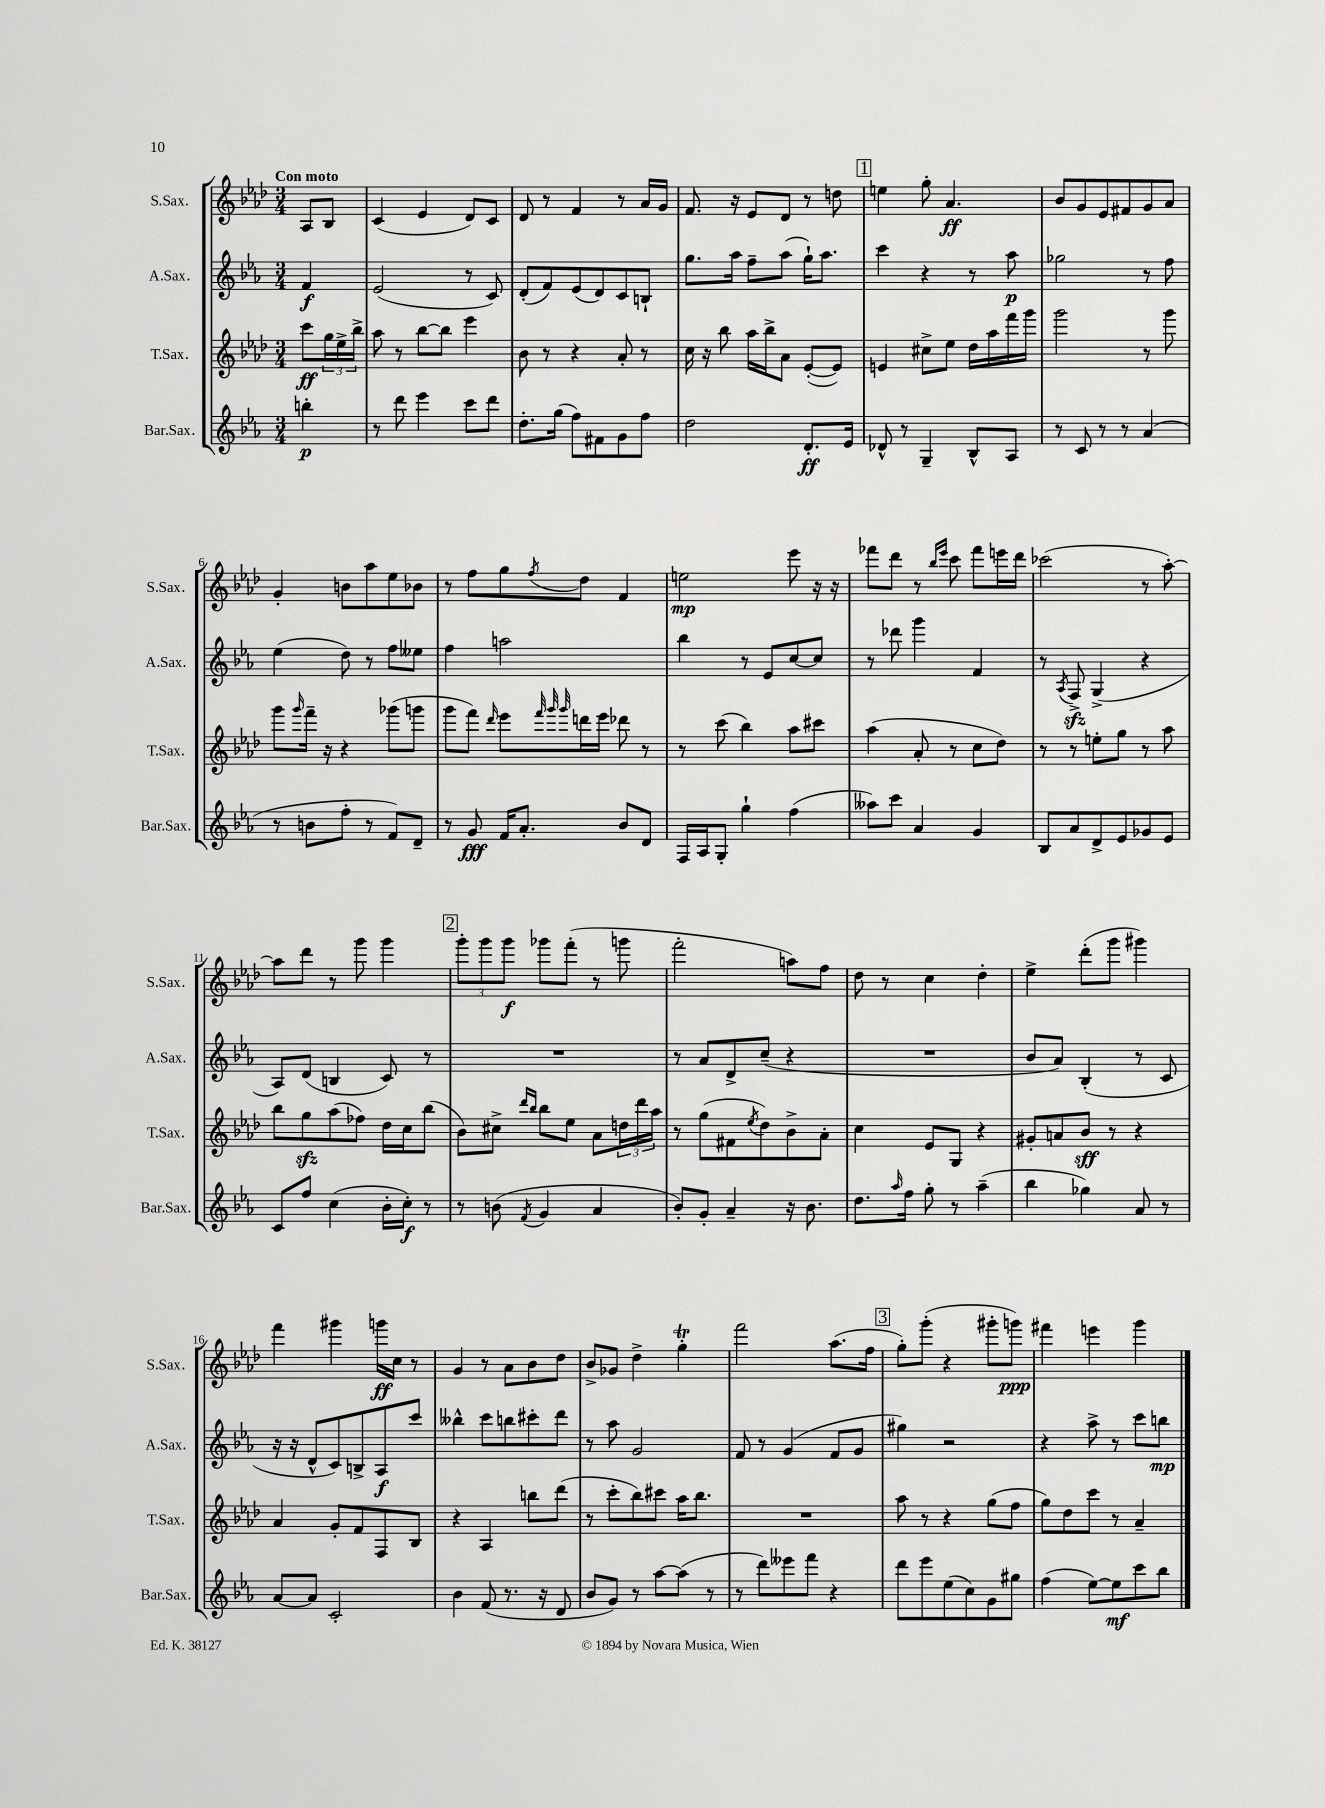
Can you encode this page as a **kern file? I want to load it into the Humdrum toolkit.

**kern	**kern	**kern	**kern
*staff4	*staff3	*staff2	*staff1
*clefG2	*clefG2	*clefG2	*clefG2
*k[b-e-a-]	*k[b-e-a-d-]	*k[b-e-a-]	*k[b-e-a-d-]
*M3/4	*M3/4	*M3/4	*M3/4
4bb'\	8ccc\L	4f/	8A-/L
.	24gg\L	.	8B-/J
.	24ee-^\	.	.
.	24bb-^\JJ	.	.
=	=	=	=
8r	8aa-\	(2e-/	(4c/
8ddd\	8r	.	.
4eee-\	[8bb-\L	.	4e-/
.	8bb-\]J	.	.
8ccc\L	4eee-\	8r	8d-/L)
8ddd\J	.	8c/)	8c/J
=	=	=	=
8.dd'\L	8b-\	(8d'/L	8d-/
.	8r	8f/)	8r
(16gg\Jk	.	.	.
8ff\L)	4r	(8e-/	4f/
8f#\	.	8d/)	.
8g\	8a-'/	8c/	8r
8ff\J	8r	8B`/J	16a-/LL
.	.	.	16g/JJ
=	=	=	=
2dd\	16cc\	8.gg\L	8.f/
.	16r	.	.
.	8bb-\	.	.
.	.	16aa-\Jk	16r
.	16aa-\LL	8ff~\L	8e-/L
.	16bb-^\J	.	.
.	8a-\J	(8aa-\J	8d-/J
8.d'/L	([8e-'/L	16gg`\LK)	8r
.	.	8.aa-\J	.
.	8e-/]J)	.	8dd\
16e-/Jk	.	.	.
=	=	=	=
8d-^^/	4e/	4ccc\	4ee\
8r	.	.	.
4G~/	8cc#^\L	4r	8gg'\
.	8ee-\J	.	4.a-/
8B-^^/L	16dd-\LL	8r	.
.	16aa-\	.	.
8A-/J	16fff\	8aa-\	.
.	16ggg\JJ	.	.
=	=	=	=
8r	2ggg\	2gg-\	8b-/L
8c/	.	.	8g/
8r	.	.	8e-/
8r	.	.	8f#/
(4a-/	8r	8r	8g/
.	8ggg\	8ff\	8a-/J
=	=	=	=
8r	8ggg\L	(4ee-\	4g'/
.	16qqggg/	.	.
8b\L	16fff~\Jk	.	.
.	16r	.	.
8ff'\J	4r	8dd\)	8b\L
8r	.	8r	8aa-\
8f/L)	(8ggg-\L	8ff\L	8ee-\
8d~/J	8ggg\J	8ee--\J	8b-\J
=	=	=	=
8r	8ggg\L	4ff\	8r
8g/	8fff\J)	.	8ff\L
.	16qqddd-/	.	.
16f/LK	8eee-\L	2aa\	8gg\
8.a-'/J	.	.	.
.	32qqfff/	.	.
.	32qqggg/	.	.
.	32qqggg/	.	8qff/
.	16ddd\L	.	8dd-\J
.	16eee-\JJ	.	.
8b-/L	8ddd-\	.	4f/
8d/J	8r	.	.
=	=	=	=
16F/LL	8r	4bb-\	2ee\
16A-/J	.	.	.
8G'/J	(8ccc\	.	.
4gg`\	4bb-\)	8r	.
.	.	8e-/L	.
(4ff\	8aa-\L	[8cc/	8eee-\
.	8ccc#\J	8cc/]J	16r
.	.	.	16r
=	=	=	=
8aa--\L)	(4aa-\	8r	8fff-\L
8ccc\J	.	8ddd-\	8ddd-\J
4a-/	8a-'/	4ggg\	8r
.	.	.	16qqbb-/LL
.	.	.	16qqeee-/JJ
.	8r	.	8ccc\
4g/	8cc\L	4f/	8fff-\L
.	8dd-\J)	.	16eee\L
.	.	.	16ddd-\JJ
=	=	=	=
8B-/L	8r	8r	(2ccc-\
.	.	8qA-/	.
8a-/	8r	8F^/	.
8d^/	8ee'\L	(4G^/	.
8e-/	8gg\J	.	.
8g-/	8r	4r	8r
8e-/J	8aa-\	.	[8aa-'\)
=	=	=	=
8c/L	8bb-\L	8A-/L)	8aa-\]L
8ff/J	8gg\	(8d/J	8ddd-\J
(4cc\	(8aa-\	4B/	8r
.	8ff-\J)	.	8ggg\
16b-'\LL	16dd-\LL	8c/)	4ggg\
16cc'\JJ)	16cc\J	.	.
8r	(8bb-\J	8r	.
=	=	=	=
8r	8b-\L)	2.r	12ggg'\L
.	.	.	12ggg\
(8b\	8cc#^\J	.	.
.	.	.	12ggg\J
.	16qqddd-/LL	.	.
8qf/	16qqbb-/JJ	.	.
4g/	8bb-\L	.	8ggg-\L
.	8ee-\J	.	(8fff'\J
4a-/	8a-\L	.	8r
.	24dd\L	.	8ggg\
.	24ddd-\	.	.
.	24aa-\JJ	.	.
=	=	=	=
8b-'/L)	8r	8r	2fff'\
8g'/J	(8gg\L	8a-/L	.
4a-~/	8f#\	8d^/	.
.	8qee-/	.	.
.	8dd-\)	(8cc~/J	.
16r	8b-^\	4r	8aa\L)
8.b-\	.	.	.
.	8a-'\J	.	8ff\J
=	=	=	=
8.dd\L	4cc\	2.r	8dd-\
.	.	.	8r
16qqaa-/	.	.	.
16ff\Jk	.	.	.
8gg'\	8e-/L	.	4cc\
8r	8G/J	.	.
(4aa-~\	4r	.	4dd-'\
=	=	=	=
4bb-\	8g#'/L	8b-/L	4ee-^\
.	8a/	8a-/J)	.
4gg-\)	8b-/J	(4B-'/	(8ddd-'\L
.	8r	.	8ggg\J
8a-/	4r	8r	4ggg#\)
8r	.	8c/	.
=	=	=	=
[8a-/L	4a-/	16r	4fff\
.	.	16r	.
8a-/]J	.	8d^^/L	.
2c'/	8g'/L	8c/)	4ggg#\
.	8f/	8B^/	.
.	8F/	8A-/	16ggg\LL
.	.	.	16cc\JJ
.	8B-/J	8ccc/J	8r
=	=	=	=
4b-\	4r	4bb--^^\	4g/
(8f/	4A-/	8ccc\L	8r
8.r	.	8bb\	8a-\L
.	8bb\L	8ccc#'\	8b-\
16r	.	.	.
8d/	(8ddd-\J	8ddd\J	8dd-\J
=	=	=	=
8b-/L	8r	8r	8b-^/L
8g/J)	8ccc'\L	8aa-\	8g-/J
8r	8bb-\)	2g/	4dd-^\
[8aa-\L	8ccc#\J	.	.
(8aa-\]J	16aa-\LK	.	4gg'\
.	8.bb-\J	.	.
8r	.	.	.
=	=	=	=
8r	2.r	8f/	2fff\
8ddd\L)	.	8r	.
8eee--\	.	(4g/	.
8fff\J	.	.	.
4r	.	8f/L	(8.aa-\L
.	.	8g/J	.
.	.	.	16ff\Jk
=	=	=	=
8ddd\L	8aa-\	4gg#\)	8gg'\L)
8eee-\	8r	.	(8ggg'\J
(8ee-\	4r	2r	4r
8cc\)	.	.	.
8g\	(8gg\L	.	8ggg#'\L
8gg#\J	8ff\J	.	8ggg\J)
=	=	=	=
(4ff\	8gg\L)	4r	4fff#\
.	8dd-\	.	.
[8ee-\L)	8ccc\J	8aa-^\	4eee\
8ee-\]	8r	8r	.
8ccc\	4a-~/	8ccc\L	4ggg\
8bb-\J	.	8bb\J	.
==	==	==	==
*-	*-	*-	*-
